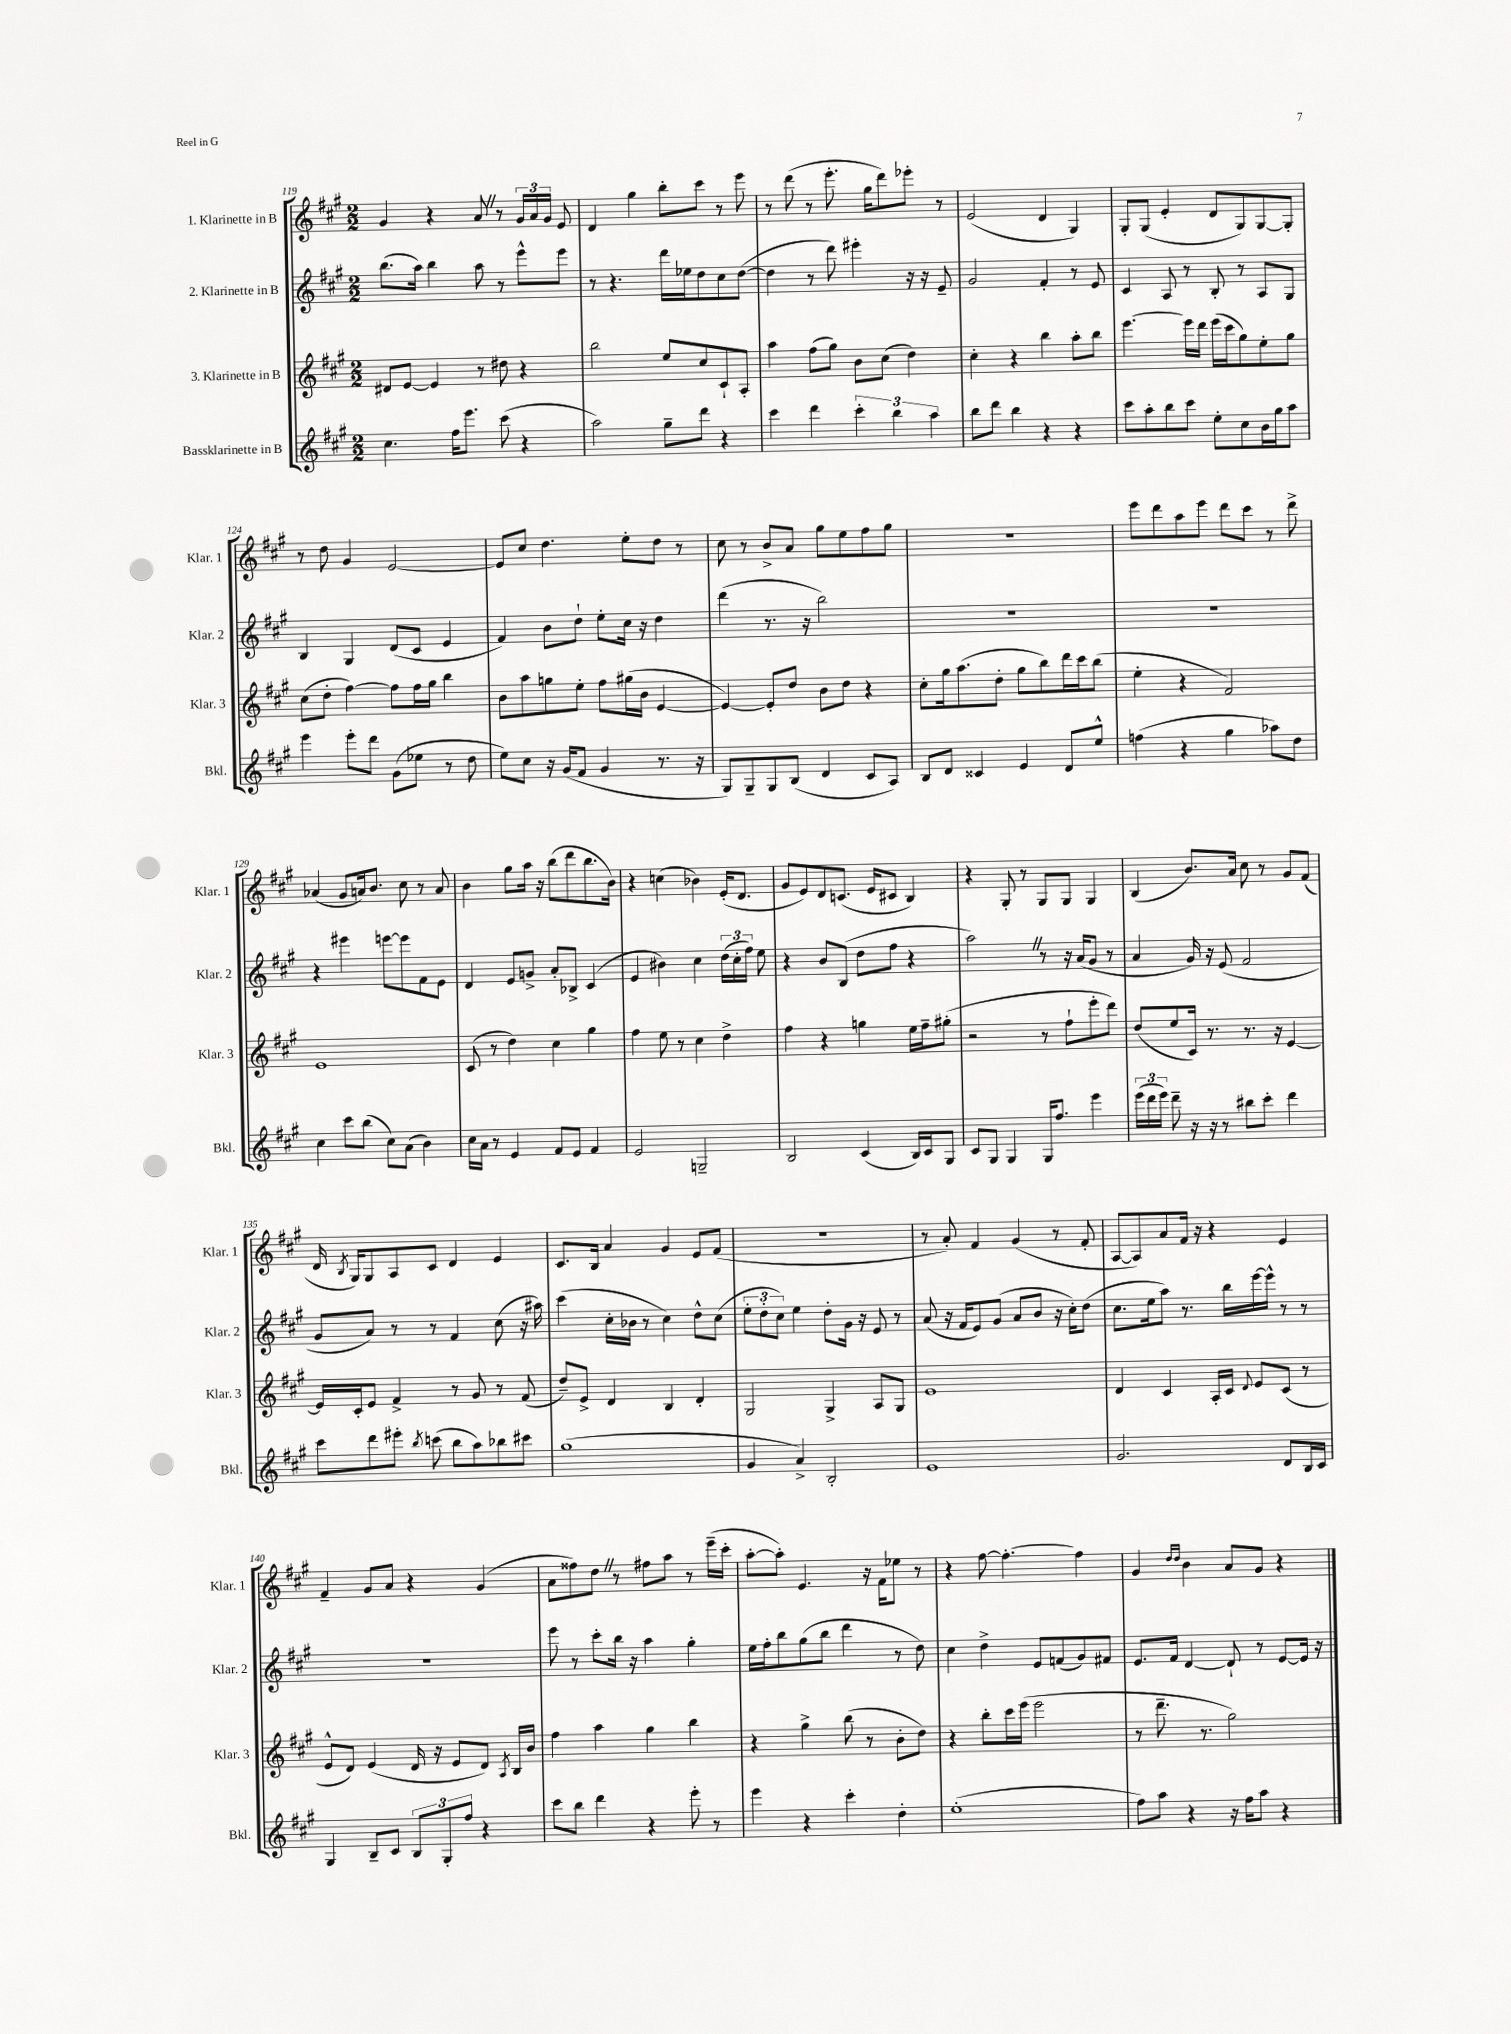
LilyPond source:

<<
\new StaffGroup <<
\new Staff = "s0" \with { instrumentName = "1. Klarinette in B" shortInstrumentName = "Klar. 1" } {
    \clef treble \key a \major \numericTimeSignature \time 2/2
    \autoBeamOff gis'4 r4 a'8 \once \override BreathingSign.text = \markup { \musicglyph "scripts.caesura.straight" } \breathe r8 \tuplet 3/2 { gis'16[ a'16 gis'16] } e'8 |
    d'4 gis''4 b''8[-. cis'''8] r8 e'''8 |
    r8 d'''8( r8 e'''8.-. gis''16[ d'''8) ees'''8]-. r8 |
    e'2( d'4 gis4) |
    gis8[-. gis8]( e'4-. d'8[ gis8) gis8~ gis8]-. |
    r8 d''8 gis'4 e'2~ |
    e'8[ cis''8] d''4. e''8[-. d''8] r8 |
    cis''8 r8 b'8[-> a'8] gis''8[ e''8 fis''8 gis''8] |
    r1 |
    e'''8[ d'''8 a''8 e'''8] d'''8[ cis'''8] r8 d'''8-> |
    aes'4( gis'8[ a'16) b'8.] cis''8 r8 a'8 |
    b'4 gis''8[ a''16] r16 b''8[( d'''8 b''8. b'16]) |
    r4 c''4( bes'4) e'16[-.( d'8.] |
    gis'8[ e'8) d'8 c'8.]( e'16[ cis'8] b4) |
    r4 gis8-. r8 gis8[ gis8] gis4 |
    b4( b'8.[) a'16] cis''8 r8 gis'8[ fis'8]( |
    d'16 \acciaccatura { b8 } gis16[) gis8 a8 cis'8] d'4 e'4 |
    cis'8.[ b16] a'4 gis'4 e'8[ fis'8]( |
    r1 |
    r8 a'8-.) fis'4 gis'4( r8 fis'8-. |
    a8[~ a8) a'8 fis'16] r16 r4 e'4 |
    fis'4-- gis'8[ a'8] r4 gis'4( |
    a'8[ fisis''8) d''8] \once \override BreathingSign.text = \markup { \musicglyph "scripts.caesura.straight" } \breathe r8 fis''8[ a''8] r8 e'''16[--( cis'''16]-. |
    a''8[~-. a''8]-.) e'4. r16 fis'16[ ees''8] r8 |
    r4 fis''8~ fis''4.~-. fis''4 |
    gis'4 \grace { d''16[ d''16] } b'4 a'8[ gis'8] r4 \bar "|." |
}
\new Staff = "s1" \with { instrumentName = "2. Klarinette in B" shortInstrumentName = "Klar. 2" } {
    \clef treble \key a \major \numericTimeSignature \time 2/2
    \autoBeamOff b''8.[( a''16]) b''4 a''8 r8 e'''8[-^ e'''8] |
    r8 r4. d'''16[ ees''16 d''8 cis''8 d''8]~( |
    d''4 r8 d'''8) eis'''4-. r16 r16 e'8-- |
    gis'2 fis'4-. r8 e'8 |
    cis'4 a8 r8 b8-. r8 a8[ gis8] |
    b4 gis4 d'8[( cis'8] e'4 |
    fis'4) b'8[ d''8]-! e''8[-. cis''16] r16 d''4 |
    d'''4( r8. r16 b''2) |
    R1 |
    R1 |
    r4 eis'''4 e'''8[~ e'''8 fis'8 e'8] |
    d'4 e'8[ g'8]-> a'8[-. bes8]-> cis'4( |
    e'4 bis'4) cis''4 \tuplet 3/2 { d''16[( cis''16-. fis''16]) } e''8 |
    r4 b'8[ b8]( d''8[ fis''8] r4 |
    a''2) \once \override BreathingSign.text = \markup { \musicglyph "scripts.caesura.straight" } \breathe r8 r16 a'16[( gis'8] r8 |
    a'4 gis'16) r16 e'8( fis'2 |
    gis'8[ a'8]) r8 r8 fis'4 cis''8( r16 ais''16) |
    cis'''4( cis''16[-. bes'16] r8 cis''4) d''8[-^ cis''8]( |
    \tuplet 3/2 { e''8[-. d''8-. cis''8]) } e''4 d''8[-. gis'16] r16 e'8 r8 |
    a'8( r16 fis'16[ e'8) gis'8]( a'8[ b'8] r16 cis''16[-.) d''8]( |
    cis''8.[ e''16 a''8]) r8. b''16[ e'''16~ e'''16]-^ r8 r8 |
    r1 |
    e'''8 r8 cis'''8[-. b''16] r16 a''4 gis''4-. |
    e''16[ fis''16-. b''8 gis''8( b''8] d'''4 r8 d''8) |
    cis''4 d''4-> e'8[ f'8( gis'8) fis'8] |
    e'8.[ fis'16] d'4~ d'8-! r8 e'8[~ e'16] r16 \bar "|." |
}
\new Staff = "s2" \with { instrumentName = "3. Klarinette in B" shortInstrumentName = "Klar. 3" } {
    \clef treble \key a \major \numericTimeSignature \time 2/2
    \autoBeamOff dis'8[ e'8]~ e'4 r8 dis''8 r4 |
    b''2 e''8[ cis''8 cis'8-! a8]-. |
    a''4 fis''8[( gis''8]) b'8[ cis''8]( d''4) |
    cis''4-. r4 b''4 a''8[-. b''8] |
    e'''4.~ e'''16[ d'''16] e'''16[( cis'''16 gis''8) e''8-. gis''8] |
    cis''8[( d''8]-. fis''4~) fis''8[ fis''16 gis''16] b''4 |
    b'8[ a''8 g''8 e''8]-. fis''8[ gis''16( b'16] e'4~ |
    e'4~) e'8[-. d''8] b'8[ d''8] r4 |
    cis''8[-. gis''16 a''8.( d''8]-. gis''8[ b''8) d'''16 cis'''16 b''8]( |
    e''4-. r4 fis'2) |
    e'1 |
    cis'8( r8 d''4) cis''4 gis''4 |
    fis''4 e''8 r8 cis''4 d''4-> |
    fis''4 r4 g''4 e''16[ fis''16-- gis''8]-.( |
    r2 r8 fis''8[-! e'''8-. d'''8]) |
    d''8[( e''8 cis'16]) r8. r8. r16 e'4~ |
    e'16[ cis'16-. e'8] fis'4-> r8 gis'8 r8 fis'8( |
    d''8[--) e'8]-> d'4 b4 d'4-. |
    gis2 gis4-> a8[ gis8] |
    e'1 |
    d'4 cis'4 a16[-. cis'16] \appoggiatura { d'8 } e'8[ cis'8]( r8 |
    e'8[-^ d'8]) e'4( d'16 r16 e'8[ d'8]) \acciaccatura { a8 } b16[ b'16] |
    fis''4 a''4 gis''4 b''4 |
    r4 gis''4-> b''8( r8 b'8[-. d''8]) |
    r4 b''8[-. cis'''16 e'''16]( e'''2 |
    r8 d'''8.-- r8. gis''2) \bar "|." |
}
\new Staff = "s3" \with { instrumentName = "Bassklarinette in B" shortInstrumentName = "Bkl." } {
    \clef treble \key a \major \numericTimeSignature \time 2/2
    \autoBeamOff cis''4. fis''16[ e'''8.] cis'''8( r4 |
    a''2) gis''8[-- d'''8] r4 |
    cis'''4 d'''4 \tuplet 3/2 { cis'''4-. b''4 a''4 } |
    b''8[ d'''8] b''4 r4 r4 |
    cis'''8[ a''8-. b''8 cis'''8] e''8[-. cis''8 b'16 gis''16 a''8] |
    e'''4 e'''8[-. d'''8] gis'8[( ees''8] r8 d''8 |
    e''8[) cis''8] r16 gis'16[( fis'8] gis'4 r8. r16 |
    gis8[) gis8-- gis8 b8]( d'4 cis'8[ a8]) |
    b8[ d'8] cisis'4 e'4 d'8[ e''8]-^ |
    f''4( r4 gis''4 aes''8[) d''8] |
    cis''4 cis'''8[ b''8]( cis''8[) a'8]( b'4) |
    cis''16[ a'16] r8 e'4 fis'8[ e'8] fis'4 |
    e'2 g2-- |
    b2 cis'4( b16[) cis'16 gis8] |
    cis'8[ gis8] gis4 gis16[ fis''8.] e'''4 |
    \tuplet 3/2 { e'''16[( d'''16 e'''16]) } d'''8-- r16 r16 r8 bis''8[ cis'''8]-. d'''4 |
    cis'''8[ d'''8 eis'''8]-. \acciaccatura { b''8 } c'''8( b''8[ a''8) bes''8 cis'''8] |
    gis''1( |
    gis'4 a'4->) b2-. |
    e'1 |
    gis'2. d'8[ b16 cis'16] |
    gis4 b8[-- cis'8] \tuplet 3/2 { b8[ gis8-. fis''8] } r4 |
    cis'''8[ b''8] d'''4 r4 e'''8-. r8 |
    e'''4 r4 cis'''4-. d''4-. |
    e''1-.( |
    fis''8[) a''8] r4 r16 fis''16[ a''8] r4 \bar "|." |
}
>>
>>
\layout { \context { \Score currentBarNumber = #119 } }
